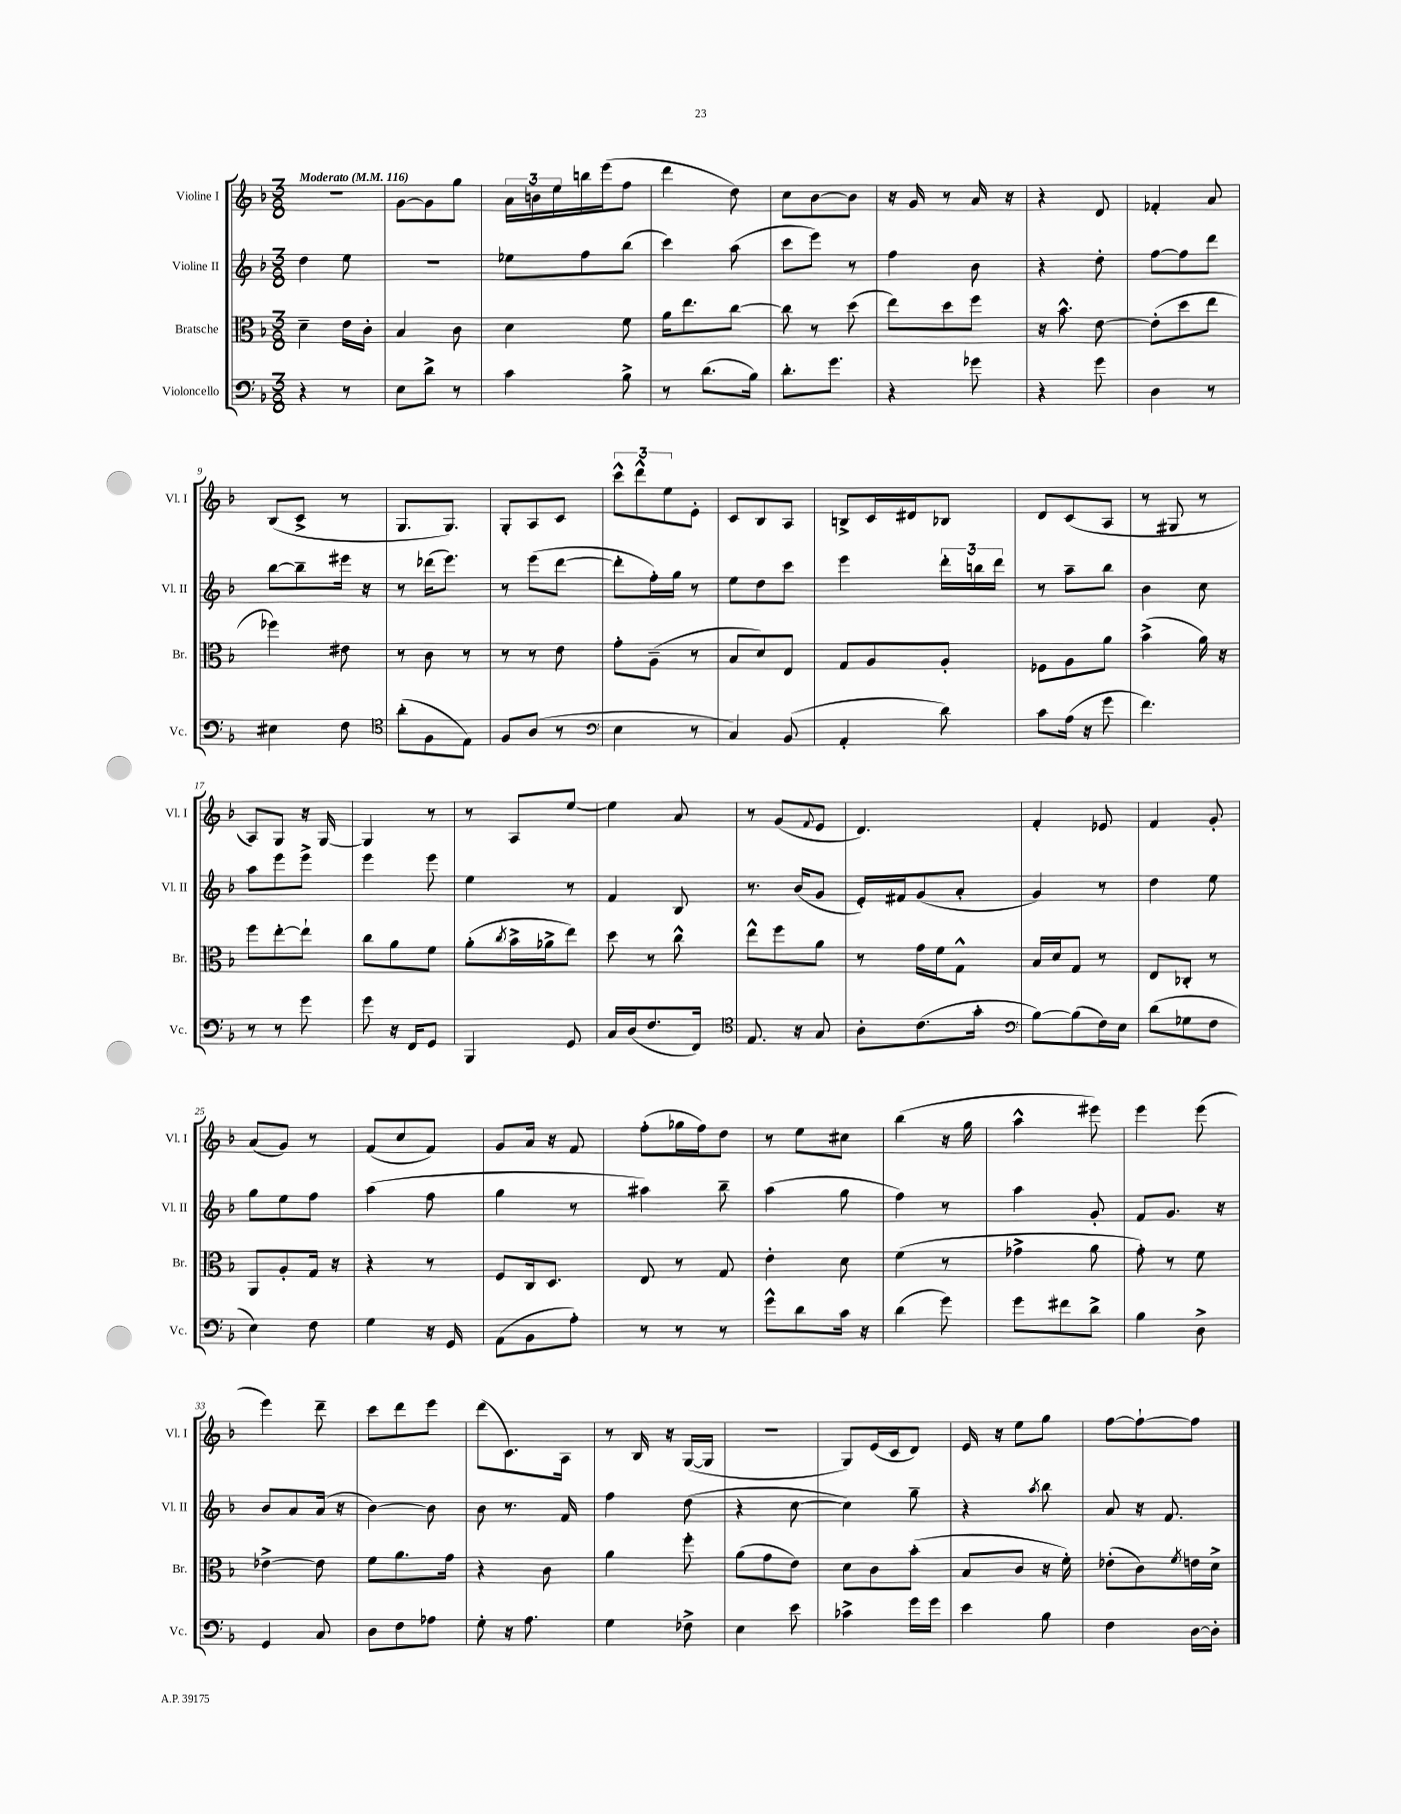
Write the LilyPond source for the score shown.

<<
\new StaffGroup <<
\new Staff = "s0" \with { instrumentName = "Violine I" shortInstrumentName = "Vl. I" } {
    \clef treble \key f \major \numericTimeSignature \time 3/8 \tempo "Moderato" 4 = 116
    R4. |
    g'8~ g'8 g''8 |
    \tuplet 3/2 { a'16 b'16 e''16 } b''16 e'''16( f''8 |
    d'''4 d''8) |
    c''8 bes'8~ bes'8 |
    r16 g'16 r8 a'16 r16 |
    r4 d'8 |
    fes'4-. a'8 |
    bes8( c'8-> r8 |
    g8. g8.) |
    g8-. a8 c'8 |
    \tuplet 3/2 { c'''8-^ d'''8-^ e''8 } e'8-. |
    c'8 bes8 a8 |
    b8-> c'16 dis'16 bes8 |
    d'8 c'8( a8 |
    r8 gis8 r8 |
    a8) g8 r16 g16~ |
    g4 r8 |
    r8 a8 e''8~ |
    e''4 a'8 |
    r8 g'8( \appoggiatura { f'8 } e'8 |
    d'4.) |
    f'4-. ees'8 |
    f'4 g'8-. |
    a'8( g'8) r8 |
    f'8( c''8 f'8) |
    g'8 a'16 r16 f'8 |
    f''8-.( ges''16 f''16) d''8 |
    r8 e''8 cis''8 |
    bes''4( r16 g''16 |
    a''4-^ eis'''8) |
    e'''4 e'''8( |
    e'''4) d'''8-- |
    c'''8 d'''8 e'''8 |
    d'''8( c'8.) a16 |
    r8 bes16 r16 g16~( g16 |
    R4. |
    g8) e'16( c'16 d'8) |
    e'16 r16 e''8 g''8 |
    f''8~ f''8~-! f''8 \bar "|." |
}
\new Staff = "s1" \with { instrumentName = "Violine II" shortInstrumentName = "Vl. II" } {
    \clef treble \key f \major \numericTimeSignature \time 3/8
    d''4 e''8 |
    R4. |
    ees''8 f''8 bes''8( |
    c'''4) a''8( |
    c'''8 e'''8) r8 |
    f''4 bes'8 |
    r4 d''8-. |
    f''8~ f''8 d'''8 |
    bes''8~ bes''8-- eis'''16 r16 |
    r8 des'''16( e'''8.) |
    r8 e'''8( d'''8~ |
    d'''8-. f''16-.) g''16 r8 |
    e''8 d''8 c'''8 |
    e'''4 \tuplet 3/2 { d'''16-. b''16 d'''16 } |
    r8 a''8-- bes''8 |
    bes'4 c''8 |
    a''8 e'''8 e'''8-> |
    e'''4 e'''8 |
    e''4 r8 |
    f'4 bes8 |
    r8. bes'16( g'8 |
    e'16-.) fis'16 g'8( a'8-. |
    g'4) r8 |
    d''4 e''8 |
    g''8 e''8 f''8 |
    a''4( f''8 |
    g''4 r8 |
    ais''4) bes''8-- |
    a''4( g''8 |
    f''4) r8 |
    a''4 g'8-. |
    f'8 g'8. r16 |
    bes'8 a'8 a'16( r16 |
    bes'4~) bes'8 |
    bes'8 r8. f'16 |
    f''4 d''8( |
    r4 c''8~ |
    c''4) g''8-- |
    r4 \acciaccatura { a''8 } bes''8 |
    a'8 r16 f'8. \bar "|." |
}
\new Staff = "s2" \with { instrumentName = "Bratsche" shortInstrumentName = "Br." } {
    \clef alto \key f \major \numericTimeSignature \time 3/8
    d'4-- e'16 c'16-. |
    bes4 c'8 |
    d'4 f'8 |
    a'16 e''8. c''8~ |
    c''8 r8 d''8( |
    e''8) d''8 f''8 |
    r16 bes'8.-^ e'8~ |
    e'8-.( d''8 e''8 |
    fes''4) eis'8 |
    r8 c'8 r8 |
    r8 r8 e'8 |
    g'8-. a8--( r8 |
    bes8 d'8) e8 |
    g8 a8 a8-. |
    fes8 a8 a'8 |
    bes'4->( a'16) r16 |
    f''8 e''8~-. e''8-! |
    c''8 a'8 f'8 |
    a'8-.( \acciaccatura { c''8 } bes'16-> aes'16-> e''8) |
    d''8 r8 c''8-^ |
    e''8-^ f''8 a'8 |
    r8 g'16 f'16 g8-^ |
    bes16 d'16 g8 r8 |
    e8 ces8-. r8 |
    a,8 a8-. g16 r16 |
    r4 r8 |
    f8 c16 d8. |
    e8 r8 g8 |
    e'4-. d'8 |
    f'4( r8 |
    ges'4-> a'8 |
    g'8-.) r8 f'8 |
    ees'4~-> ees'8 |
    f'8 a'8. g'16 |
    r4 c'8 |
    a'4 f''8-. |
    a'8( g'8 e'8) |
    d'8 c'8 bes'8-.( |
    bes8 c'8 r16 f'16-.) |
    ees'8-.( c'8) \acciaccatura { f'8 } e'16 d'16-> \bar "|." |
}
\new Staff = "s3" \with { instrumentName = "Violoncello" shortInstrumentName = "Vc." } {
    \clef bass \key f \major \numericTimeSignature \time 3/8
    r4 r8 |
    e8 d'8-> r8 |
    c'4 bes8-> |
    r8 d'8.( bes16) |
    d'8.-. g'8. |
    r4 ges'8 |
    r4 g'8 |
    d4 r8 |
    eis4 f8 |
    \clef tenor a'8-.( f8 e8) |
    f8 a8( r8 |
    \clef bass e4 r8 |
    c4) bes,8( |
    a,4-. d'8) |
    c'8 a16( r16 g'8 |
    f'4.) |
    r8 r8 g'8 |
    g'8 r16 f,16 g,8 |
    bes,,4 g,8 |
    c16 d16( f8. f,16) |
    \clef tenor e8. r16 g8 |
    a8-. c'8.( g'16-. |
    \clef bass bes8~) bes8( f16) e16 |
    d'8( ges8 f8 |
    e4) f8 |
    g4 r16 g,16 |
    a,8( bes,8 a8-.) |
    r8 r8 r8 |
    g'8-^ d'8 c'16 r16 |
    d'4( g'8) |
    g'8 fis'8 d'8-> |
    bes4 d8-> |
    g,4 c8 |
    d8 f8 aes8 |
    g8-. r16 a8. |
    g4 fes8-> |
    e4 e'8 |
    ces'4-> g'16 g'16 |
    e'4 bes8 |
    f4 d16~ d16-. \bar "|." |
}
>>
>>
